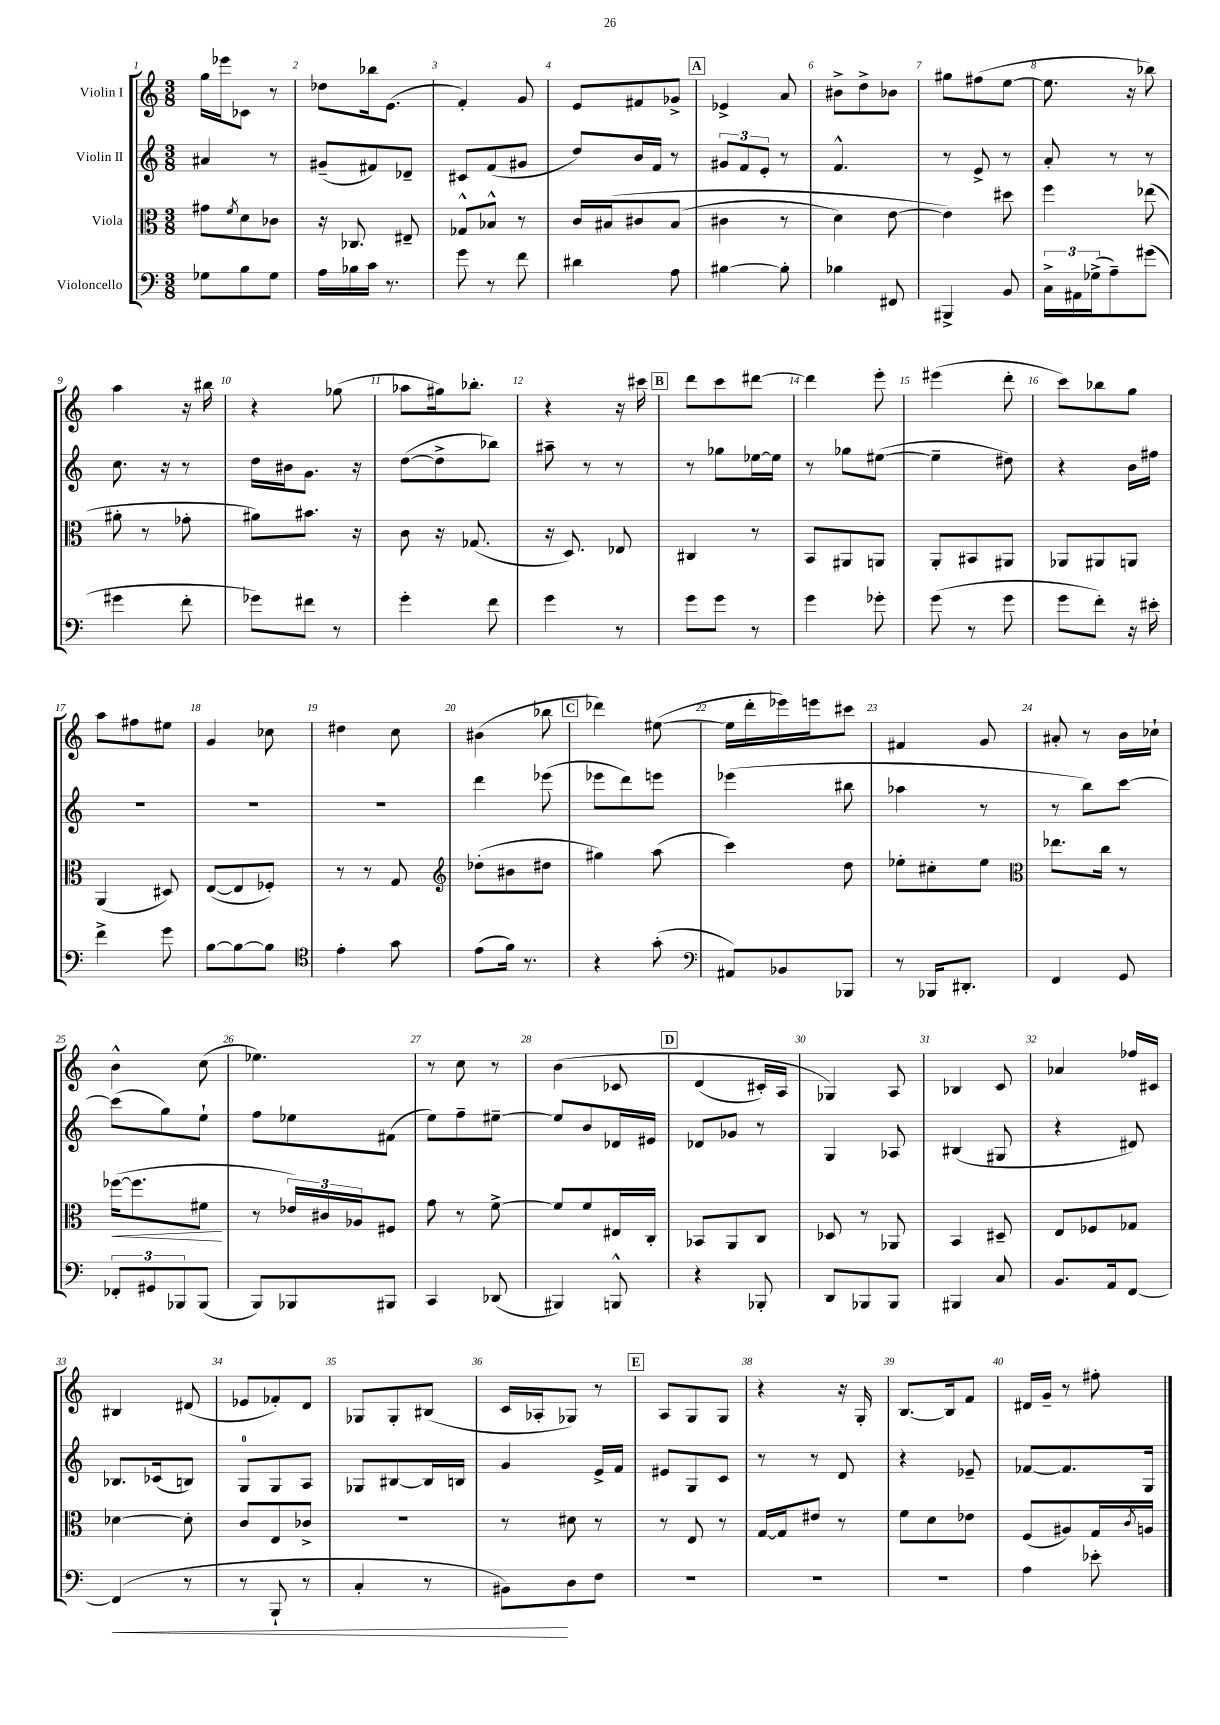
<<
\new StaffGroup <<
\new Staff = "s0" \with { instrumentName = "Violin I" } {
    \clef treble \key c \major \numericTimeSignature \time 3/8
    g''16 ees'''16 ces'8 r8 |
    des''8 bes''16 e'8.( |
    f'4-.) g'8 |
    e'8 fis'8 ges'8-> |
    \mark \markup { \box "A" } ees'4-> a'8 |
    bis'8-> d''8-> bes'8 |
    gis''8 fis''8( e''8~ |
    e''8. r16 bes''8) |
    a''4 r16 bis''16 |
    r4 ges''8( |
    aes''8 gis''16) bes''8.-. |
    r4 r16 cis'''16 |
    \mark \markup { \box "B" } d'''8 c'''8 dis'''8~ |
    dis'''4 e'''8-. |
    eis'''4( d'''8-. |
    c'''8) bes''8 g''8 |
    a''8 fis''8 eis''8 |
    g'4 ces''8 |
    dis''4 c''8 |
    bis'4( bes''8 |
    \mark \markup { \box "C" } des'''4) eis''8~( |
    eis''16 d'''16-. ees'''16) e'''16 cis'''8 |
    fis'4 g'8 |
    ais'8-. r8 b'16 ces''16-! |
    b'4-^ c''8( |
    ees''4.) |
    r8 c''8 r8 |
    b'4\( ces'8 |
    \mark \markup { \box "D" } d'4( cis'16-.) a16 |
    ges4\) a8 |
    bes4 c'8 |
    aes'4 fes''16 cis'16 |
    bis4 dis'8( |
    ees'8 fes'8-.) d'8 |
    ges8 ges8-. bis8( |
    c'16 aes16-. ges8) r8 |
    \mark \markup { \box "E" } a8 g8 g8 |
    r4 r16 g16-. |
    b8.~ b16 f'8 |
    dis'16 g'16-- r8 fis''8-. \bar "|." |
}
\new Staff = "s1" \with { instrumentName = "Violin II" } {
    \clef treble \key c \major \numericTimeSignature \time 3/8
    ais'4 r8 |
    gis'8--( fis'8) des'8-- |
    cis'8 f'8( gis'8 |
    d''8) b'16 f'16 r8 |
    \mark \markup { \box "A" } \tuplet 3/2 { gis'8 f'8 e'8-. } r8 |
    f'4.-^ |
    r8 e'8-> r8 |
    a'8-. r8 r8 |
    c''8. r16 r8 |
    d''16 bis'16 g'8. r16 |
    d''8~( d''8-> bes''8) |
    ais''8-- r8 r8 |
    \mark \markup { \box "B" } r8 ges''8 ees''16~ ees''16 |
    r8 ges''8 eis''8~( |
    eis''4-- dis''8) |
    r4 b'16 fis''16 |
    R4. |
    R4. |
    R4. |
    d'''4 ees'''8( |
    \mark \markup { \box "C" } ees'''8 d'''8) e'''8 |
    ees'''4( bis''8 |
    aes''4 r8 |
    r8 b''8) c'''8~ |
    c'''8( g''8) e''8-! |
    f''8 ees''8 fis'8( |
    e''8) f''8-- eis''8~-- |
    eis''8 b'8 des'16 eis'16 |
    \mark \markup { \box "D" } des'8 ges'8 r8 |
    g4 aes8 |
    bis4( gis8 |
    r4 dis'8) |
    bes8. ces'16( b8) |
    g8-0 g8 a8 |
    ges8 bis8~ bis16 b16 |
    g'4 e'16-> f'16 |
    \mark \markup { \box "E" } eis'8 g8 c'8 |
    r8 r8 d'8 |
    r4 ees'8-- |
    fes'8~ fes'8. g16 \bar "|." |
}
\new Staff = "s2" \with { instrumentName = "Viola" } {
    \clef alto \key c \major \numericTimeSignature \time 3/8
    gis'8 \acciaccatura { f'8 } d'8 ces'8 |
    r16 ces8. eis8-- |
    ges8-^ bes8-^ r8 |
    c'16 bis16\( cis'8 bis8( |
    \mark \markup { \box "A" } cis'4 r8 |
    d'4) e'8~ |
    e'4\) dis''8 |
    f''4 ees''8( |
    ais'8-. r8 ges'8-. |
    ais'8) bis'8. r16 |
    c'8 r16 ges8.( |
    r16 d8.) ees8 |
    \mark \markup { \box "B" } cis4 r8 |
    b,8 ais,8 a,8 |
    a,8-. bis,8 ais,8 |
    aes,8 ais,8 a,8 |
    a,4( dis8) |
    e8~( e8 fes8-.) |
    r8 r8 g8 |
    \clef treble des''8-.( bis'8 dis''8 |
    \mark \markup { \box "C" } gis''4) a''8( |
    c'''4) d''8 |
    ees''8-. cis''8-. ees''8 |
    \clef alto ees''8. c''16 r8 |
    fes''16~\<( fes''8. fis'8\! |
    r8 \tuplet 3/2 { ees'16) cis'16 aes16 } fis8 |
    g'8 r8 f'8~-> |
    f'8 f'8 eis16 c16-. |
    \mark \markup { \box "D" } bes,8 a,8 c8 |
    des8 r8 aes,8 |
    b,4 dis8-- |
    e8 fes8 ges8 |
    des'4~ des'8-. |
    c'8 e8 ces'8-> |
    R4. |
    r8 dis'8 r8 |
    \mark \markup { \box "E" } r8 e8 r8 |
    g16~ g16 eis'8 r8 |
    f'8 d'8 ees'8 |
    f8( ais8) g16 \acciaccatura { c'8 } a16 \bar "|." |
}
\new Staff = "s3" \with { instrumentName = "Violoncello" } {
    \clef bass \key c \major \numericTimeSignature \time 3/8
    ges8 b8 ges8 |
    a16 bes16 c'16 r8. |
    g'8 r8 f'8 |
    dis'4 a8 |
    \mark \markup { \box "A" } bis4~ bis8-. |
    bes4 fis,8 |
    bis,,4-> b,8 |
    \tuplet 3/2 { c16-> ais,16 ges16->( } a8--) gis'8( |
    gis'4 f'8-. |
    ges'8) fis'8 r8 |
    g'4-. f'8 |
    g'4 r8 |
    \mark \markup { \box "B" } g'8 g'8 r8 |
    g'4 ges'8-. |
    g'8( r8 g'8 |
    g'8 f'8-.) r16 eis'16-. |
    f'4-> g'8 |
    b8~ b8~ b8 |
    \clef tenor e'4-. g'8 |
    e'8( f'16) r8. |
    \mark \markup { \box "C" } r4 g'8-.( |
    \clef bass ais,8) bes,8 bes,,8 |
    r8 bes,,16 dis,8.-. |
    f,4 g,8 |
    \tuplet 3/2 { fes,8-. gis,8 bes,,8 } bes,,8( |
    b,,8) bes,,8 bis,,8 |
    c,4 des,8( |
    bis,,4) b,,8-^ |
    \mark \markup { \box "D" } r4 bes,,8-. |
    d,8 bes,,8 bes,,8 |
    bis,,4 c8 |
    b,8. a,16 f,8~ |
    f,4\<( r8 |
    r8 b,,8-! r8 |
    c4-. r8 |
    bis,8\!) d8 f8 |
    \mark \markup { \box "E" } R4. |
    R4. |
    R4. |
    a4 ees'8-. \bar "|." |
}
>>
>>
\layout { \context { \Score \override BarNumber.break-visibility = ##(#f #t #t) barNumberVisibility = #all-bar-numbers-visible } }
